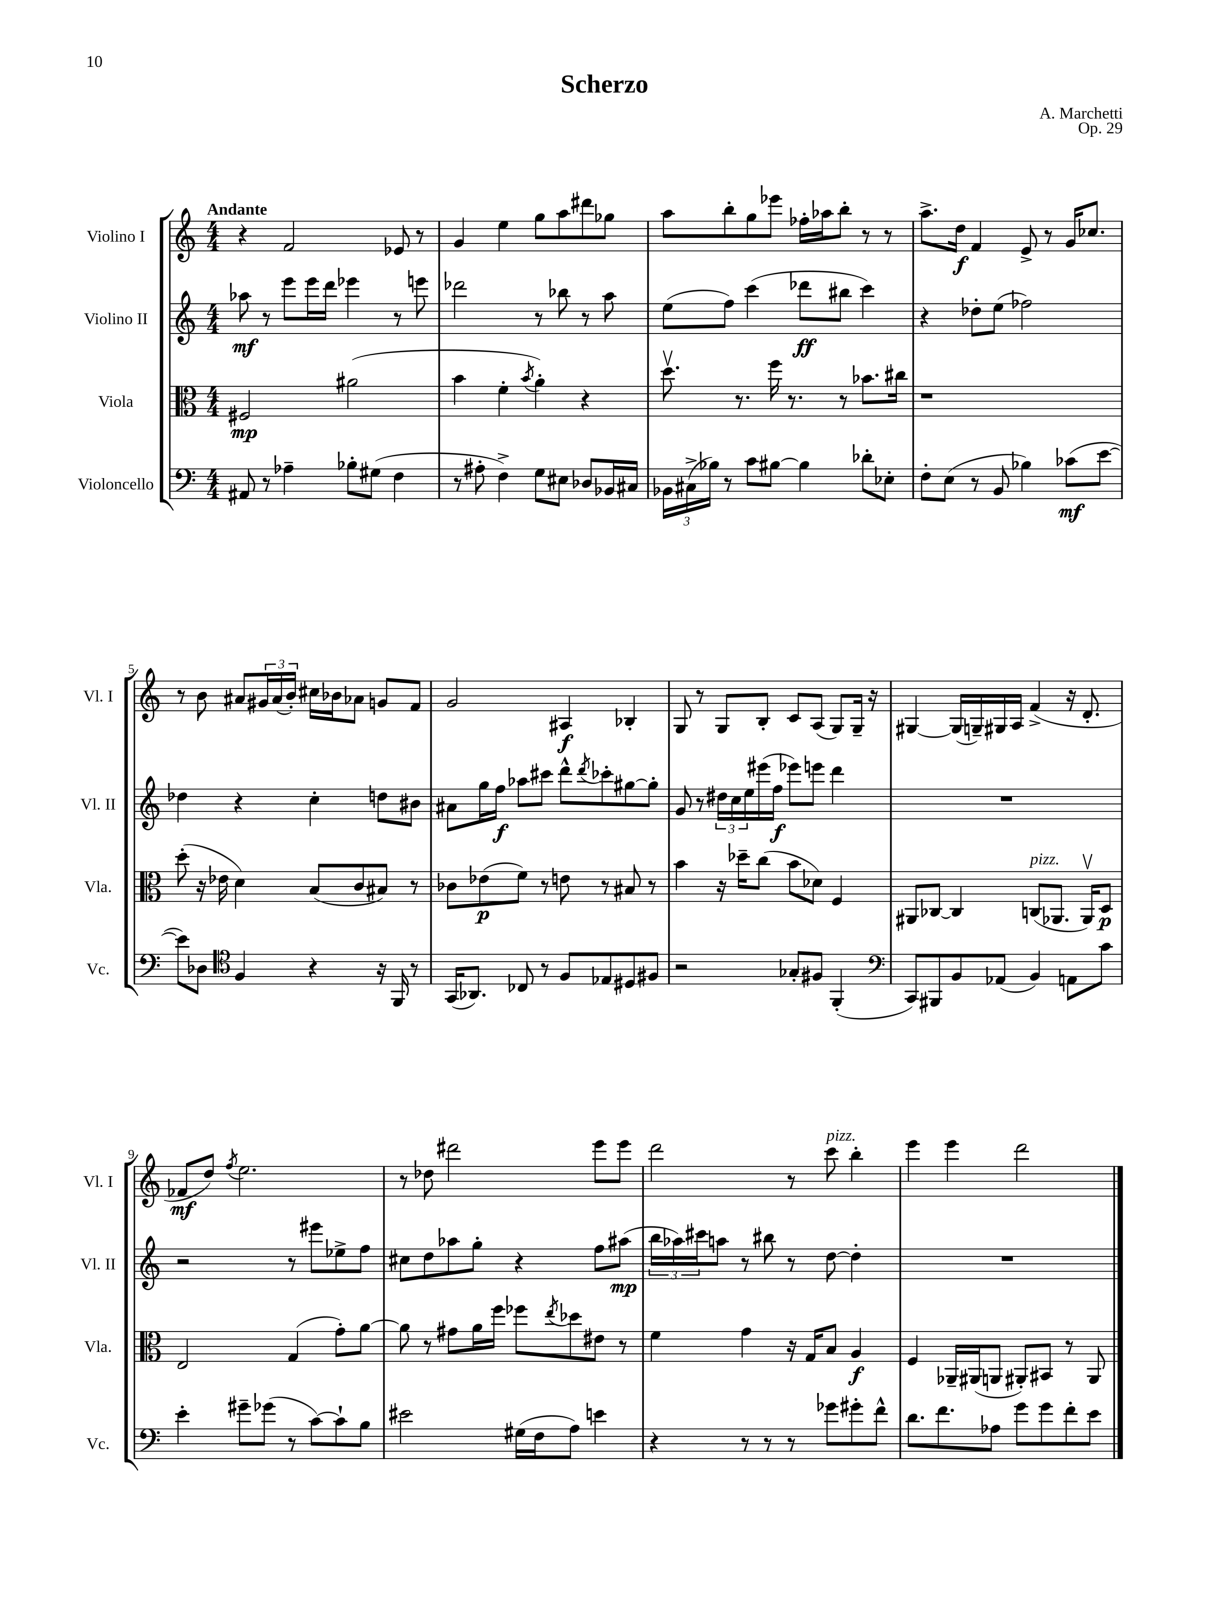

**kern	**kern	**kern	**kern
*staff4	*staff3	*staff2	*staff1
*clefF4	*clefC3	*clefG2	*clefG2
*k[]	*k[]	*k[]	*k[]
*M4/4	*M4/4	*M4/4	*M4/4
8AA#	2F#	8aa-	4r
8r	.	8r	.
4A-~	.	8eee	2f
.	.	16eee	.
.	.	16ddd	.
8B-'	(2a#	4eee-	.
(8G#	.	.	.
4F	.	8r	8e-
.	.	8eee	8r
=	=	=	=
8r	4b	2ddd-	4g
8A#'	.	.	.
4F^)	4f'	.	4ee
.	8qb	.	.
8G	4a')	8r	8gg
8E#	.	8bb-	8aa
8D-	4r	8r	8ddd#
16BB-	.	8aa	8gg-
16C#	.	.	.
=	=	=	=
24BB-	8.ddv	(8ee	8aa
(24C#^	.	.	.
24B-)	.	.	.
8r	.	8ff)	8bb'
.	8.r	.	.
8c	.	(4ccc	8gg
[8B#	16ff	.	8eee-
.	8.r	.	.
4B#]	.	8ddd-	16ff-'
.	.	.	16aa-
.	8r	8bb#	8bb'
8d-'	8.b-	4ccc)	8r
8E-'	.	.	8r
.	16cc#	.	.
=	=	=	=
8F'	1r	4r	8.aa^
(8E	.	.	.
.	.	.	16dd
8r	.	8dd-'	4f
8BB	.	(8ee	.
4B-)	.	2ff-)	8e^
.	.	.	8r
(8c-	.	.	16g
.	.	.	8.cc-
[8e	.	.	.
=	=	=	=
8e])	(8dd'	4dd-	8r
8D-	16r	.	8b
.	16e-	.	.
*clefC4	*	*	*
4F	4d)	4r	8a#
.	.	.	24g#
.	.	.	(24a#
.	.	.	24b')
4r	(8B	4cc'	16cc#
.	.	.	16b-
.	8c	.	8a-
16r	8B#)	8dd	8g
16FF	.	.	.
8r	8r	8b#	8f
=	=	=	=
(16GG	8c-	8a#	2g
8.AA-)	.	.	.
.	(8e-	16gg	.
.	.	16ff	.
8C-	8f)	8aa-	.
8r	8r	8ccc#	.
8F	8e	8ddd^^	4A#
.	.	8qddd	.
8E-	8r	8ccc-'	.
8D#	8B#	[8gg#	4B-'
8F#	8r	8gg#']	.
=	=	=	=
2r	4b	8g	8G
.	.	8r	8r
.	16r	24dd#	8G
.	.	24cc	.
.	16dd-~	.	.
.	.	24ee	.
.	(8cc	(16eee#	8B'
.	.	16ff	.
8G-'	8b	8eee-)	8c
8F#	8d-)	8eee	(8A
(4FF'	4F	4ddd	8G)
.	.	.	16G~
.	.	.	16r
=	=	=	=
*clefF4	*	*	*
8CC)	8AA#	1r	[4G#
8BBB#	[8C-	.	.
8BB	4C-]	.	(16G#]
.	.	.	16G~)
(8AA-	.	.	16G#
.	.	.	16A
4BB)	(8C	.	(4f^
.	8.AA-	.	.
8AA	.	.	16r
.	16AA-v)	.	8.d'
8c	8D	.	.
=	=	=	=
4e'	2E	2r	8f-
.	.	.	8dd)
.	.	.	8qff
8g#~	.	.	2.ee
(8g-	.	.	.
8r	(4G	8r	.
[8c)	.	8eee#	.
8c`]	8g')	8ee-^	.
8B	[8a	8ff	.
=	=	=	=
2e#	8a]	8cc#	8r
.	8r	8dd	8dd-
.	8g#	8aa-	2ddd#
.	16a	8gg'	.
.	16ff	.	.
(16G#	8ff-	4r	.
16F	.	.	.
.	8qee	.	.
8A)	8dd-	.	.
4e	8e#	8ff	8eee
.	8r	(8aa#	8eee
=	=	=	=
4r	4f	24bb	2ddd
.	.	24aa-)	.
.	.	24ccc#	.
.	.	8aa	.
8r	4g	8r	.
8r	.	8bb#	.
8r	16r	8r	8r
.	16G	.	.
8g-	8B	[8dd	8ccc
8g#'	4A	4dd']	4bb'
8f^^	.	.	.
=	=	=	=
8.d	4F	1r	4eee
8.f	.	.	.
.	16AA-~	.	4eee
.	(16AA#	.	.
8A-	8AA	.	.
8g	8AA#')	.	2ddd
8g	8BB#	.	.
8f'	8r	.	.
8e	8AA#	.	.
==	==	==	==
*-	*-	*-	*-
